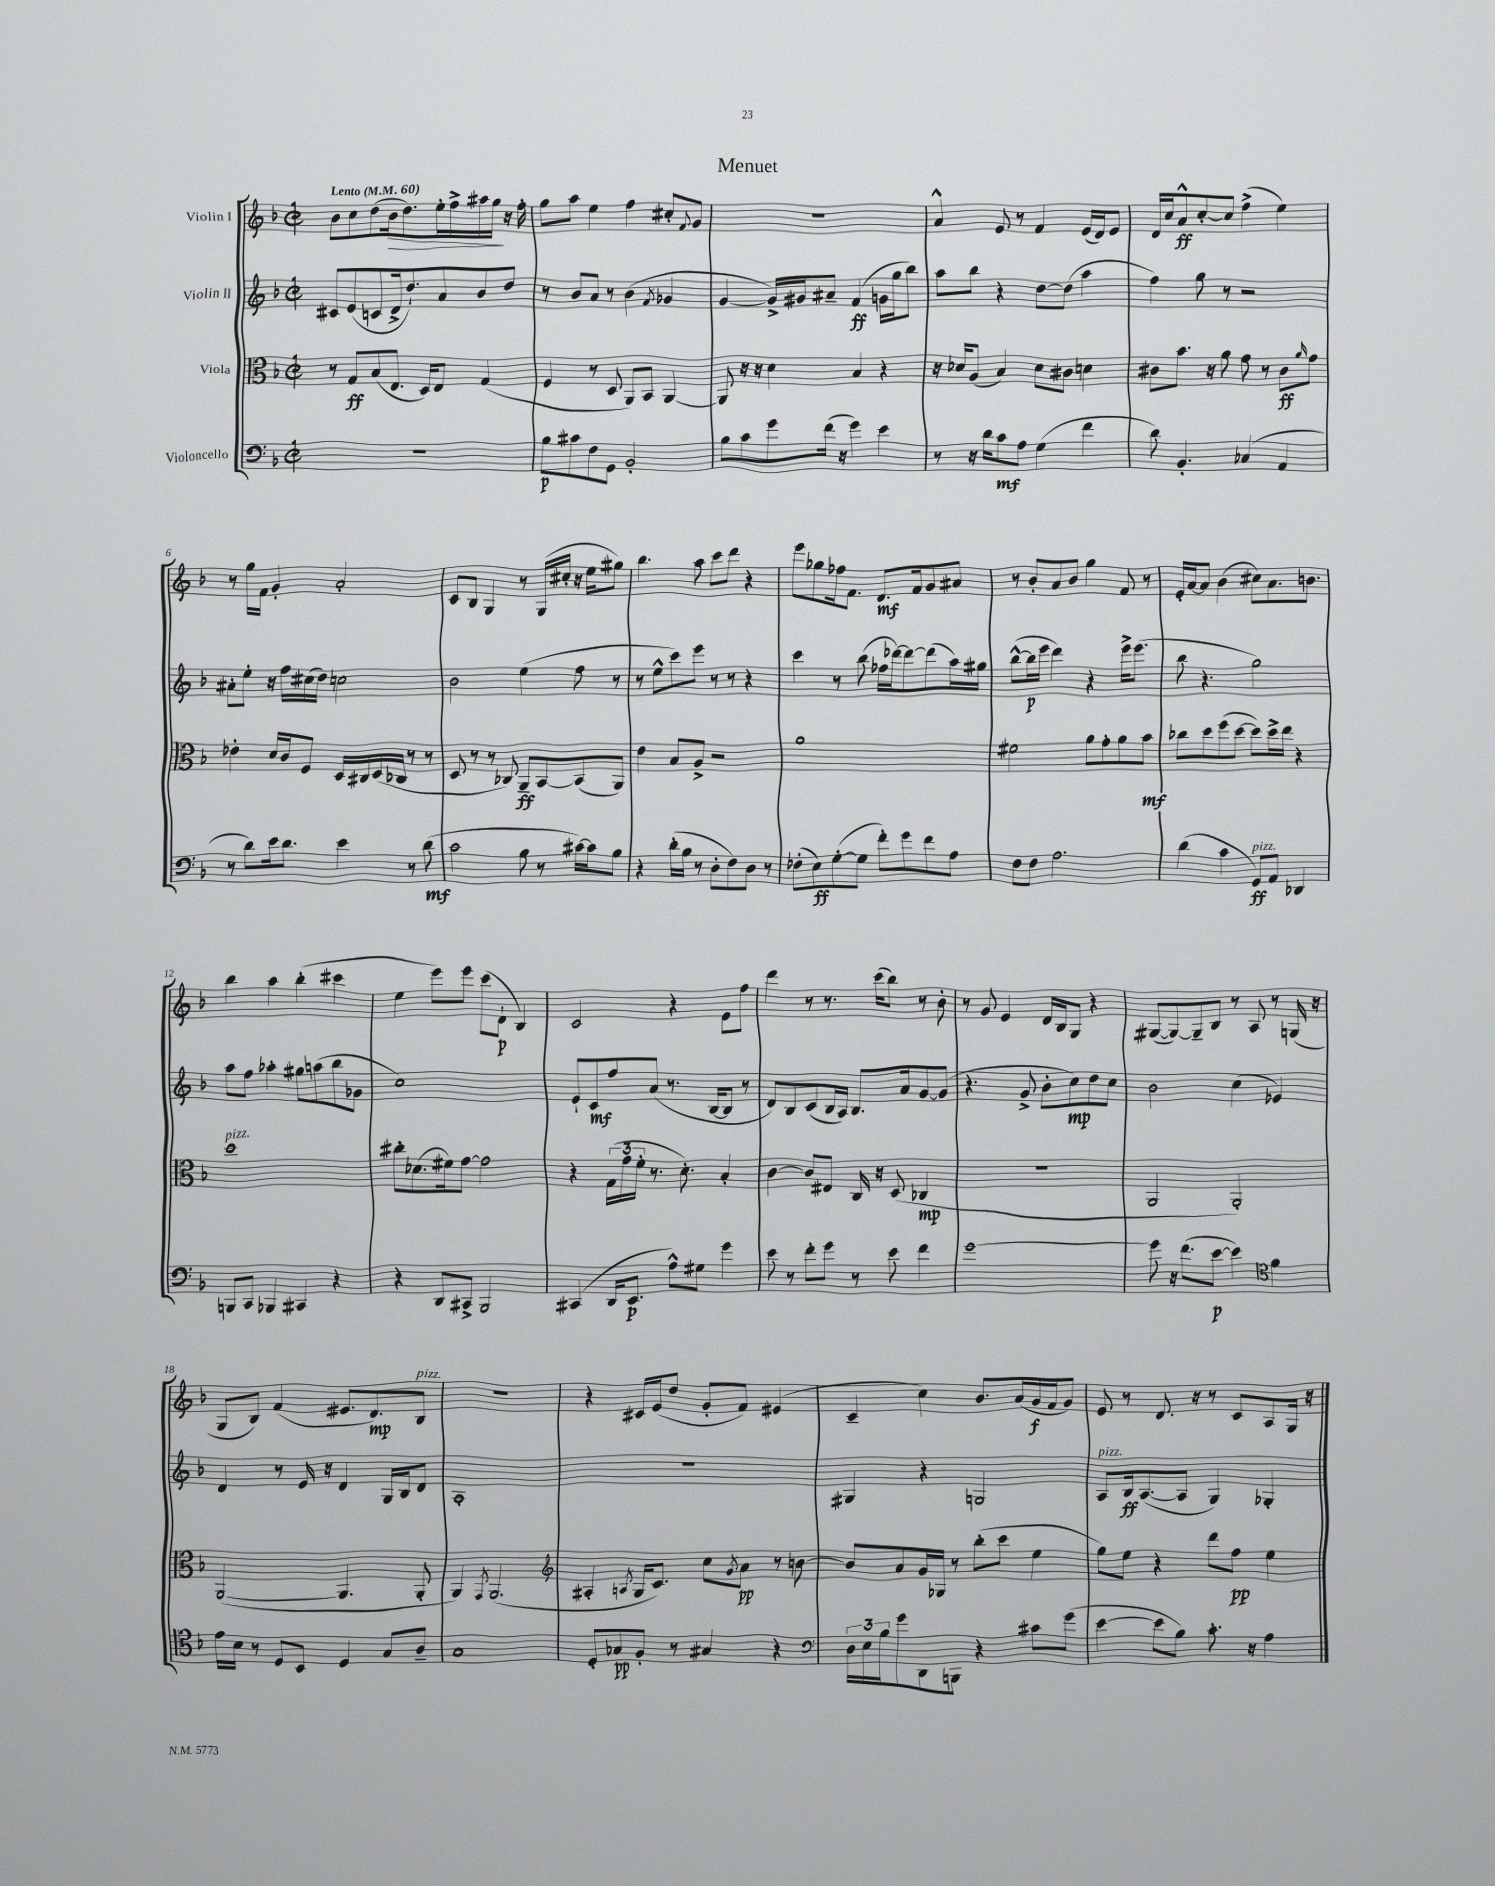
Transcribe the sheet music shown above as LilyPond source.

\header { title = "Menuet" }
<<
\new StaffGroup <<
\new Staff = "s0" \with { instrumentName = "Violin I" } {
    \clef treble \key f \major \defaultTimeSignature \time 2/2 \tempo "Lento" 4 = 60
    bes'8 c''8 d''8( bes'16\> d''8.) e''16-. f''16-> ais''16 g''16\! r16 f''16-. |
    g''8 a''8 e''4 f''4 cis''8-. \appoggiatura { f'8 } g'8 |
    R1 |
    a'4-^ e'8 r8 f'4 e'16( d'16) e'8 |
    d'16 c''16 a'8-^\ff c''8~-. c''8 f''4->( e''4) |
    r8 g''16 f'16 g'4-. a'2-. |
    c'8 bes8 g4 r8 g16( cis''16-. r16 e''16 gis''8) |
    bes''4. a''8 c'''8 d'''8 r4 |
    e'''8 ges''8 fes''16 f'8. d'8.\mf f'16 g'8 ais'8 |
    r8 bes'8-. a'8 bes'8 g''4 f'8 r8 |
    e'16-. a'16~ a'8 bes'4( cis''8) a'8. b'8. |
    bes''4 a''4 bes''4-.( cis'''4 |
    e''4 e'''8) e'''8 c'''8( d'8-!\p bes4) |
    c'2 r4 e'8 f''8 |
    d'''4 r8 r8. c'''16( bes''8) r8 bes'8-. |
    r8 g'8 e'4 d'16 bes16 g8 r4 |
    gis8~( gis8~) gis8-- bes8 r8 a8 r8 g16( r16 |
    g8 bes8) f'4( eis'8. d'8.\mp) bes8^\markup { \italic "pizz." } |
    R1 |
    r4 cis'16 e'16( d''8 g'8-. f'8) eis'4( |
    c'4-- c''4) bes'8. a'16( g'16\f f'16 g'8) |
    e'8 r8 d'8. r16 r8 c'8 a8 g16 r16 \bar "|." |
}
\new Staff = "s1" \with { instrumentName = "Violin II" } {
    \clef treble \key f \major \defaultTimeSignature \time 2/2
    cis'8 e'8( c'8 d'16-> d''8.-!) a'8 bes'8 d''8 |
    r8 bes'8 a'8 r8 bes'4( \acciaccatura { f'8 } ges'4 |
    g'4~ g'16->) gis'16 ais'8-- f'4\ff( g'16 g''16 bes''8) |
    a''8 bes''8 r4 d''8~ d''8( a''4 |
    f''4) g''8 r8 r2 |
    ais'8-. e''8-. r16 f''16 cis''16( d''16) c''2 |
    bes'2 e''4( f''8 r8 |
    r8 e''8-^ c'''8) e'''8 r8 r8 r4 |
    c'''4 r8 bes''8( fes''16 des'''16~) des'''8~ des'''8( a''16) gis''16 |
    bes''8~-^( bes''16\p e'''16 d'''4) r4 e'''16-> e'''8.( |
    bes''8 r4. g''2) |
    a''8 f''8 aes''4-. gis''8 a''8( bes''8 ges'8 |
    c''1) |
    e'8-! c'8\mf f''8 a'8( r8. bes16~ bes8 r8 |
    d'8) bes8 c'8( bes16 a16) bes8. a'16 g'8~ g'8( |
    r4. g'8-> bes'8-. c''8\mp) d''8 c''8 |
    bes'2 c''4( ees'4) |
    d'4 r8 e'16 r16 d'4 g16 bes16 d'8 |
    a1-. |
    R1 |
    gis4 r4 g2 |
    a8^\markup { \italic "pizz." } bes16\ff a8.~( a8 g4) ges4-. \bar "|." |
}
\new Staff = "s2" \with { instrumentName = "Viola" } {
    \clef alto \key f \major \defaultTimeSignature \time 2/2
    r8 g8\ff bes8( e8. d16) e8 g4( |
    f4 r8 d8 a,8) bes,8 a,4~ |
    a,8 r16 r16 d'4 bes4 r4 |
    r16 des'16 a8( bes4) des'8 cis'8 d'4 |
    cis'8 bes'8. r16 a'8 g'8 r8 cis'8\ff \grace { a'16 } g'8 |
    ees'4-. d'16 c'16 f8 d16 cis16 d16( ces16 r8 r8 |
    d8 r8 r8 ces8) a,8--\ff bes,8~ bes,8( a,8) |
    e'4 bes8 a8-> r2 |
    a'1 |
    fis'2 a'8 g'8-. a'8 bes'8\mf |
    ces''8 d''8 f''8( d''8~ d''8) d''16-> e''16 r4 |
    d''1^\markup { \italic "pizz." } |
    cis''8-. des'8.( fis'16) g'8~ g'2 |
    r4 \tuplet 3/2 { g16( g'16 f'16-. } r8. d'8.-.) bes4-. |
    c'4~ c'8 eis8 c16 r16 d8( ces4\mp |
    R1 |
    a,2 a,2-.) |
    a,2~( a,4. a,8-. |
    a,4) \acciaccatura { g,8 } a,2.( |
    \clef treble ais4-. \acciaccatura { a8 } g16 c'8.) c''8 \acciaccatura { g'8 } a'8\pp r8 b'8~ |
    b'8 a'8 g'16 ges16 r8 bes''8-.( c'''8 e''4 |
    g''8) e''8 r4 d'''8 f''8\pp e''4 \bar "|." |
}
\new Staff = "s3" \with { instrumentName = "Violoncello" } {
    \clef bass \key f \major \defaultTimeSignature \time 2/2
    r1 |
    bes8\p cis'8 f8 g,8 bes,2-. |
    bes8 c'8 g'8 f'16( r16 g'4) e'4 |
    r8 r16 d'16 c'8\mf a8 g4( f'4 |
    d'8) bes,4.-. ces4( a,4 |
    r8 d'8) e'16 d'8. e'4 r8 d'8\mf( |
    c'2 bes8 r8 cis'16~) cis'16 bes8 |
    r4 d'16-.( bes16 r8 d8-. f8) d8 r8 |
    fes8-.( e8\ff) g8~-.( g8 f'8-.) g'8 f'8 a8 |
    f8 f8 a2. |
    d'4( c'4 g,8\ff^\markup { \italic "pizz." }) a,8 des,4 |
    b,,8 c,8 bes,,4 cis,4 r4 |
    r4 d,8 cis,8-> bes,,2 |
    cis,4( d,16 e,8.\p a8-^) gis8 g'4 |
    e'8 r8 f'8-. g'8 r8 e'8 f'4 |
    g'1~ |
    g'8 r16 f'8.( e'8~\p e'4) \clef tenor f'4 |
    e'16 bes16 r8 d8 bes,8 d4 g8 a8-- |
    g1 |
    d8-. ges8\pp f8-. r8 gis4 r4 |
    \clef bass \tuplet 3/2 { d16 e16 bes16 } g'8 d,8 b,,8 r4 cis'8 g'8( |
    e'4~ e'8 bes8) c'8.-. r16 a4 \bar "|." |
}
>>
>>
